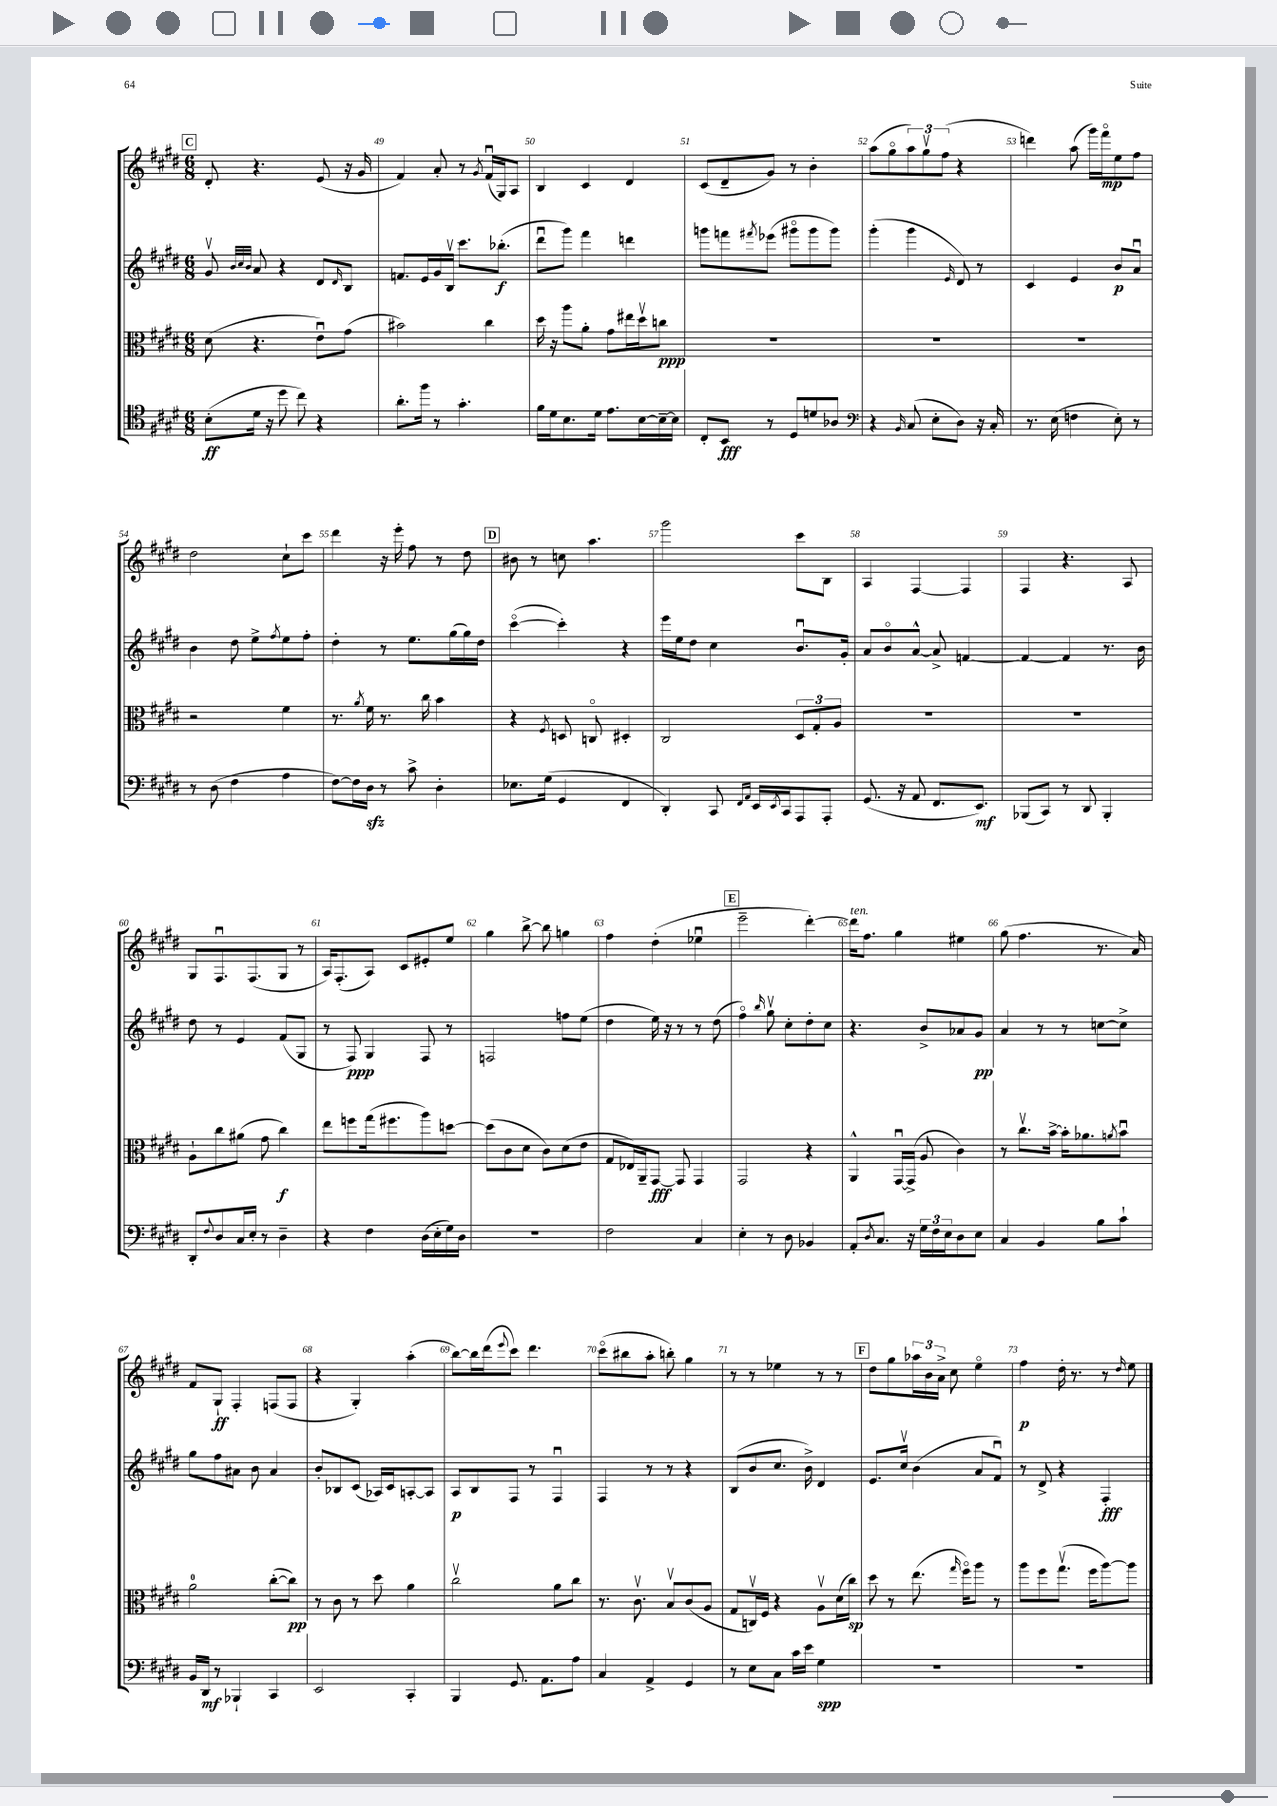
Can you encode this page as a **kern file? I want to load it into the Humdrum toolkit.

**kern	**kern	**kern	**kern
*staff4	*staff3	*staff2	*staff1
*clefC4	*clefC3	*clefG2	*clefG2
*k[f#c#g#d#]	*k[f#c#g#d#]	*k[f#c#g#d#]	*k[f#c#g#d#]
*M6/8	*M6/8	*M6/8	*M6/8
(8B'\L	(8d#\	8g#v/	8d#'/
.	.	32qqb/LLL	.
.	.	32qqcc#/	.
.	.	32qqb/JJJ	.
16d#\Jk	4.r	8a/	4.r
16r	.	.	.
8dd#\	.	4r	.
8cc#\)	.	.	.
4r	8eu\L)	8d#/L	(8e/
.	.	16qqd#/	.
.	(8g#\J	8B/J	16r
.	.	.	16g#/
=	=	=	=
8.a'\L	2b#\)	8.f/L	4f#/)
16ff#\Jk	.	16e/L	.
8r	.	16g#/	8a'/
.	.	16Bv/JJ	.
4.g#'\	.	8.ccc#\L	8r
.	.	.	8qg#/
.	4cc#\	.	(16f#u/LL
.	.	(8.bb-'\J	16G#/J)
.	.	.	8A/J
=	=	=	=
16f#\LL	16dd#\	8ddd#u\L	4B/
16d#\J	16r	.	.
8.B\	8aa\L	8ggg#\J)	.
.	8a'\J	4fff#\	4c#/
16d#\Jk	.	.	.
8.e\L	8g#\L	.	.
.	16ee#\L	4ddd\	4d#/
[16B\L	16dd#v\J	.	.
16B~\_	8cc\J	.	.
16B\]JJ	.	.	.
=	=	=	=
8C#'/L	2.r	8ggg\L	(8c#/L
8BB/J	.	8fff\	8d#~/
.	.	8qfff#/	.
8r	.	(8eee-\J	8g#/J)
8D#/L	.	8ggg#o\L	8r
8d/	.	8ggg#\	4b'\
8A-/J	.	8ggg#\J)	.
=	=	=	=
*clefF4	*	*	*
4r	2.r	(4ggg#'\	(8aa\L
.	.	.	8gg#o\
16qqBB/	.	.	.
(8C#/	.	4ggg#\	12aa\)
.	.	.	12gg#v\
8E'\L	.	.	.
.	.	.	(12ff#\J
.	.	16qqe/	.
8D#\J)	.	8d#/)	4r
16r	.	8r	.
16C#'/	.	.	.
=	=	=	=
8.r	2.r	4c#/	4ddd\)
(16E\	.	.	.
4F\	.	4e/	(8aa\
.	.	.	16ggg#\LL)
.	.	.	16fff#o\J
8E'\)	.	8b/L	8ee\
8r	.	8au/J	8ff#\J
=	=	=	=
8r	2r	4b\	2dd#\
(8D#\	.	.	.
4F#\	.	8dd#\	.
.	.	8ee^\L	.
.	.	8qff#/	.
4A\	4f#\	8ee\	8cc#`\L
.	.	8ff#'\J	8ccc#\J
=	=	=	=
[8F#\L)	8.r	4dd#'\	4ddd#\
16F#\]L	.	.	.
.	8qa/	.	.
16D#\JJ	16f#\	.	.
8r	8.r	8r	16r
.	.	.	16eee'\
8c#^\	.	8.ee\L	8ff#\
.	16cc#\	.	.
4D#'\	4b\	.	8r
.	.	(16gg#\L	.
.	.	16gg#\)	8dd#\
.	.	16dd#\JJ	.
=	=	=	=
8.E-\L	4r	([4ccc#o\	8b#\
.	.	.	8r
(16G#\Jk	.	.	.
.	8qF#/	.	.
4GG#/	8D/	4ccc#'\])	8cc\
.	8Co/	.	4.aa\
4FF#/	4D#'/	4r	.
=	=	=	=
4DD#'/)	2C#/	16eee\LL	2ggg#\
.	.	16ee\J	.
.	.	8dd#\J	.
8CC#/	.	4cc#\	.
16qqFF#/LL	.	.	.
16qqAA/JJ	.	.	.
16EE/LL	.	.	.
8qEE/	.	.	.
16CC#/J	.	.	.
8AAA/	12D#/L	8.bu/L	8ccc#\L
.	12G#'/	.	.
8AAA'/J	.	.	8B\J
.	12A/J	.	.
.	.	16g#'/Jk	.
=	=	=	=
(8.GG#/	2.r	8a/L	4A/
.	.	8bo/	.
16r	.	.	.
8AA/	.	[8a^^/J	[4F#/
8.FF#/L	.	8a^/]	.
.	.	[4f/	4F#/]
8.EE/J)	.	.	.
=	=	=	=
(8BBB-/L	2.r	4f/_	4F#/
8CC#/J)	.	.	.
8r	.	4f/]	4.r
8DD#/	.	.	.
4BBB-'/	.	8.r	.
.	.	.	8A/
.	.	16b\	.
=	=	=	=
8DD#'/L	8A`\L	8dd#\	8G#/L
8qqF#/	.	.	.
8D#/	8cc#\	8r	8.F#u/
16C#/L	(8a#\J	4e/	.
16E'/JJ	.	.	(8.F#/
8r	8g#\	.	.
4D#~\	4cc#\)	(8f#/L	8G#/J
.	.	8G#/J	8r
=	=	=	=
4r	8ee\L	8r	16A/LK)
.	.	.	(8.F#'/
.	8ff\	8F#/)	.
4F#\	(16gg#\k	4G#/	8A/J)
.	8.ff#\	.	.
.	.	.	8c#/L
(16D#\LL	8aa\)	8F#/	8e#'/
16E'\	.	.	.
16G#\)	[8dd\J	8r	8ee/J
16D#\JJ	.	.	.
=	=	=	=
2.r	(8dd\]L	2F/	4gg#\
.	8c#\	.	.
.	8d#\J	.	[8bb^\
.	8c#\L)	.	8bb\]
.	(8d#\	8ff\L	4gg\
.	8e\J	(8ee\J	.
=	=	=	=
2F#\	8G#/L	4dd#\	4ff#\
.	16E-/L)	.	.
.	16AA~/J	.	.
.	[8GG#/J	16ee\)	(4dd#'\
.	.	16r	.
.	8GG#/]	8r	.
4C#/	4GG#/	8r	4ee-u\
.	.	(8dd#\	.
=	=	=	=
4E'\	2GG#/	4ff#o\)	2eee~\
.	.	16qqbb/	.
8r	.	8gg#v\	.
8D#\	.	8cc#'\L	.
4BB-/	4r	8dd#'\	[4ddd#'\)
.	.	8cc#\J	.
=	=	=	=
8AA'/L	4AA^^/	4.r	16ddd#\]LK
.	.	.	8.ff#\J
8qD#/	.	.	.
8.C#/J	.	.	.
.	[16GG#u/LL	.	4gg#\
16r	(16GG#^/]JJ	.	.
24G#\LL	8A/	8b^/L	.
24F#\	.	.	.
24E\J	.	.	.
8D#\	4c#\)	8a-/	4ee#\
8E\J	.	8g#/J	.
=	=	=	=
4C#/	8r	4a/	(8gg#\
.	8.cc#v\L	.	4.ff#\
4BB/	.	8r	.
.	[16b^\Jk	.	.
.	16b'\]LK	8r	.
.	8.a-\	.	.
8B\L	.	[8cc\L	8.r
.	8qa/	.	.
8c#`\J	8bu\J	8cc^\]J	.
.	.	.	16a/)
=	=	=	=
16BB/LL	2a\	8gg#\L	8f#/L
16DD#/JJ	.	.	.
8r	.	8ff#\	8G#`/J
4BBB-`/	.	8a#\J	4F#'/
.	.	8b\	.
4CC#/	([8cc#'\L	4a#/	(8F/L
.	8cc#\]J)	.	8F/J
=	=	=	=
2EE/	8r	8b'/L	4r
.	8c#\	8B-/	.
.	8r	(8c#/J	4G#'/)
.	8dd#\	16A-/LL)	.
.	.	16c#/J	.
4CC#'/	4a\	[8A'/	(4aa'\
.	.	8A/]J	.
=	=	=	=
4BBB/	2cc#v\	8A/L	[8bb\L)
.	.	8B/	16bb\]L
.	.	.	(16ddd#\J
.	.	.	8qqeee/
8.GG#/	.	8F#/J	8ccc#\J)
.	.	8r	4.ddd#\
8.AA\L	.	.	.
.	8a\L	4F#u/	.
8A\J	8cc#\J	.	.
=	=	=	=
4C#/	8.r	4F#/	(8ccc#o\L
.	.	.	8bb#\
.	8.c#v\	.	.
4AA^/	.	8r	8aa'\J
.	8Bv/L	8r	8bb'\)
4GG#/	(8c#/	4r	4gg#\
.	8A/J	.	.
=	=	=	=
8r	8G#/L	(8B/L	8r
8E\L	16Cv/L)	8b/	8r
.	16F#/JJ	.	.
8C#\J	4r	8.cc#/J	4ee-\
16c#\LL	.	.	.
16e\JJ	.	16b^\)	.
4G#\	8Av\L	4d#/	8r
.	(16d#\L	.	8r
.	16cc#\JJ)	.	.
=	=	=	=
2.r	8dd#\	8.e/L	8dd#\L
.	8r	.	8gg#\
.	.	16cc#v/Jk	.
.	(8.ee\	(4b\	24aa-\L
.	.	.	24b\
.	.	.	24a^\JJ
.	.	.	8cc#\
.	16qqgg#/	.	.
.	16ff#o\LK)	.	.
.	8aa\J	8a/L	4eeo\
.	8r	8f#u/J)	.
=	=	=	=
2.r	8aa\L	8r	4ff#\
.	8ff#\	8d#^/	.
.	(8.gg#v\J	4r	16dd#'\
.	.	.	8.r
.	16ff#\LK	.	.
.	[8aa\)	4F#'/	8r
.	.	.	16qqdd#/
.	8aa\]J	.	8ee\
==	==	==	==
*-	*-	*-	*-
